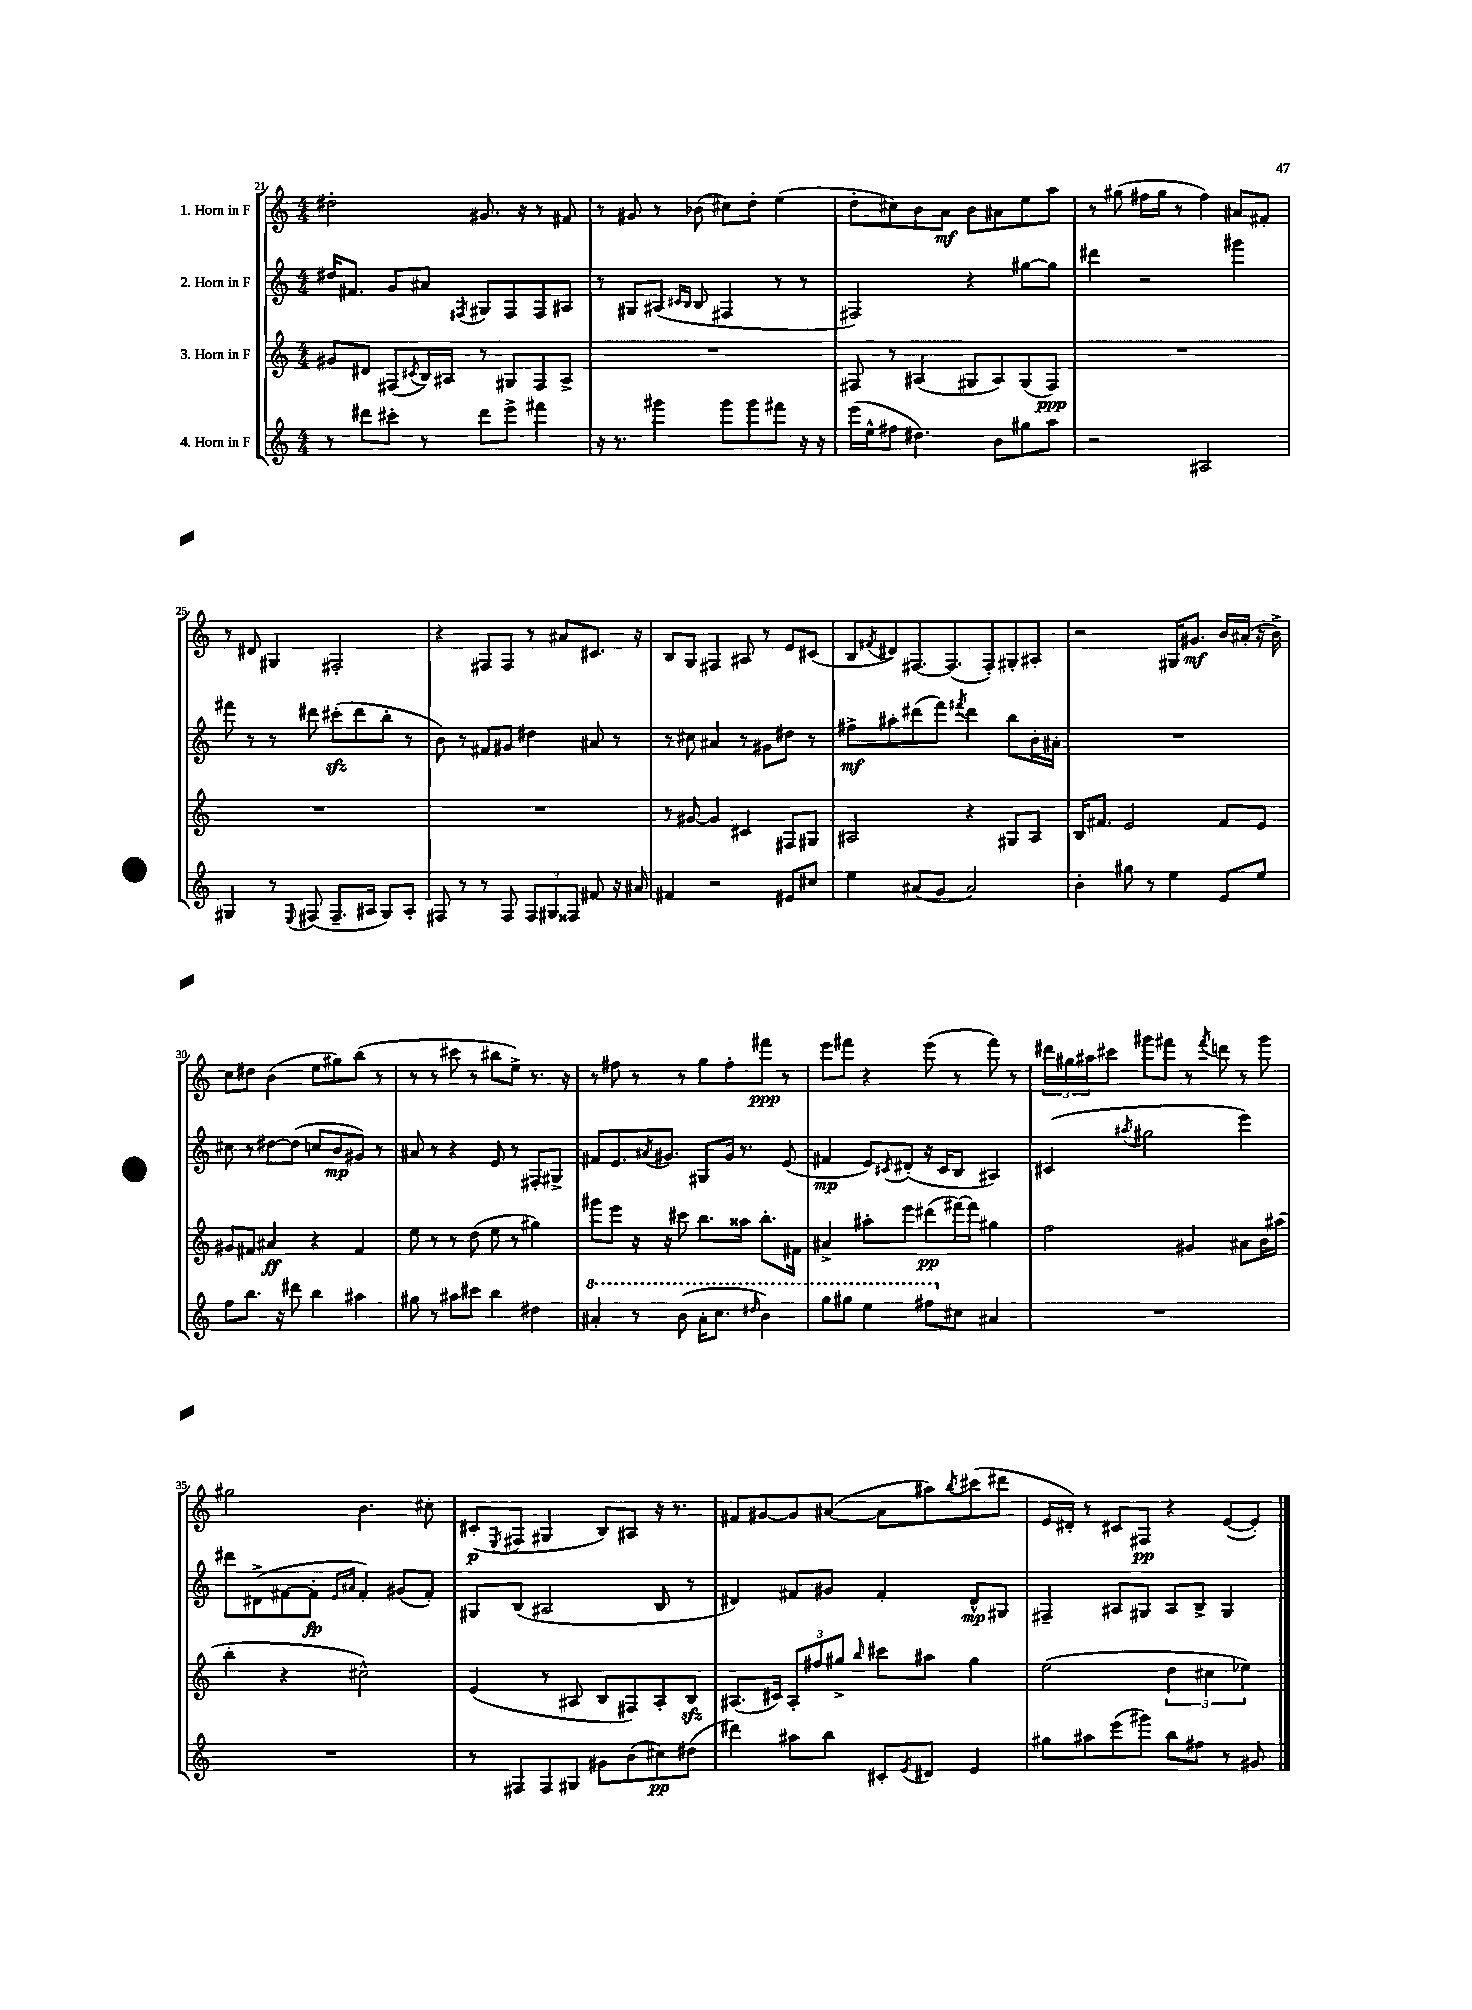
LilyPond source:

<<
\new StaffGroup <<
\new Staff = "s0" \with { instrumentName = "1. Horn in F" } {
    \clef treble \key c \major \numericTimeSignature \time 4/4
    dis''2-. gis'8. r16 r8 fis'8 |
    r8 gis'8 r8 bes'8( cis''8) d''8-. e''4( |
    d''8-. cis''8) b'8 a'8\mf b'8 ais'8 e''8 a''8 |
    r8 gis''8( fis''16 gis''16 r8 fis''4) ais'8 fis'8-. |
    r8 dis'8 gis4 fis2-. |
    r4 fis8 fis8 r8 ais'8 cis'8. r16 |
    b8 g8 fis4 ais8 r8 e'8 cis'8( |
    b8 \acciaccatura { fis'8 } dis'8) fis8.~ fis8.( fis8-.) gis8-. ais8-. |
    r2 gis16 gis'8.\mf b'16 ais'16-.( r16 b'16->) |
    c''8 dis''8 b'4( e''8 gis''8) b''8( r8 |
    r8 r8 cis'''8 r8 bis''8 e''8->) r8. r16 |
    r8 fis''8 r8 r8 g''8 fis''8-. fis'''8\ppp r8 |
    e'''8 fis'''8 r4 e'''8( r8 fis'''8) r8 |
    \tuplet 3/2 { dis'''16 gis''16 ais''16 } cis'''8 gis'''8 fis'''8 r8 \acciaccatura { fis'''8 } d'''8 r8 gis'''8 |
    gis''2 b'4. cis''8-. |
    cis'8-.\p( \acciaccatura { e8 } fis8 gis4 b8) ais8 r16 r8. |
    fis'8 gis'8~ gis'8 ais'8~( ais'8 ais''8) \acciaccatura { b''8 } cis'''8( dis'''8 |
    e'16 dis'16-.) r8 cis'8 fis8\pp r4 e'8~( e'8-.) \bar "|." |
}
\new Staff = "s1" \with { instrumentName = "2. Horn in F" } {
    \clef treble \key c \major \numericTimeSignature \time 4/4
    dis''16 fis'8. g'8 ais'8 \acciaccatura { fis8 } gis8 fis8 fis8 ais8 |
    r8 gis8 ais8( \grace { cis'16 b16 } b8 fis4 r8 r8 |
    fis2) r4 gis''8~ gis''8 |
    dis'''4 r2 gis'''4 |
    fis'''8 r8 r8 dis'''8 cis'''8-.\sfz( dis'''8 b''8-. r8 |
    b'8) r8 fis'8 gis'8 dis''4 ais'8 r8 |
    r8 cis''8 ais'4 r8 gis'8 dis''8 r8 |
    fis''8->\mf ais''8-. dis'''8( f'''8) \acciaccatura { fis'''8 } dis'''4 b''8 b'16-. ais'16-. |
    R1 |
    cis''8 r8 dis''8~ dis''8( c''8 b'8\mp gis'8) r8 |
    ais'8 r8 r4 e'8 r8 fis8-. gis8-> |
    fis'8 e'8. \acciaccatura { ais'8 } gis'8. gis8 gis'16 r8. e'8( |
    fis'4\mp e'8) \acciaccatura { cis'8 } dis'8-.( r16 cis'16 b8 ais4) |
    cis'4( \acciaccatura { ais''8 } gis''2 e'''4) |
    dis'''8 dis'8->( fis'8~ fis'8-.\fp \grace { e'16 ais'16 } fis'4-.) gis'8( fis'8-.) |
    gis8 b8( ais2 b8 r8 |
    dis'4) fis'8 gis'8 fis'4-. dis'8-^\mp gis8 |
    fis4-- ais8 gis8 ais8 b8-> gis4 \bar "|." |
}
\new Staff = "s2" \with { instrumentName = "3. Horn in F" } {
    \clef treble \key c \major \numericTimeSignature \time 4/4
    gis'8 dis'8 fis8( \acciaccatura { cis'8 } b16) ais16 r8 gis8 fis8 ais8-> |
    R1 |
    fis8 r8 ais4( gis8 ais8) gis8( fis8\ppp) |
    R1 |
    R1 |
    R1 |
    r8 gis'8~ gis'4 cis'4 fis8 gis8 |
    ais2 r4 gis8 ais8 |
    b16 fis'8. e'2 fis'8 e'8 |
    gis'8 fis'8 ais'4\ff r4 fis'4 |
    e''8 r8 r8 d''8( e''8 r8 gis''4) |
    gis'''8 e'''8 r16 r16 cis'''8 b''8. aisis''16 b''8.-. fis'16 |
    ais'4-> ais''8-. e'''8 dis'''8\pp( fis'''16~) fis'''16 gis''4 |
    f''2 gis'4 ais'8 b'16 ais''16( |
    b''4-. r4 cis''2-^) |
    e'4( r8 ais8 b8 fis8) ais8-. b8\sfz |
    ais8.( cis'16) \tuplet 3/2 { ais8-. fis''8 gis''8-> } \grace { b''16 } cis'''8 ais''8 gis''4 |
    e''2( \tuplet 3/2 { d''4 cis''4 ees''4) } \bar "|." |
}
\new Staff = "s3" \with { instrumentName = "4. Horn in F" } {
    \clef treble \key c \major \numericTimeSignature \time 4/4
    r8 dis'''8 cis'''8-. r8 dis'''8 e'''8-> fis'''4 |
    r16 r8. gis'''4 gis'''8 gis'''8 fis'''8 r16 r16 |
    e'''16( e''16-^ fis''8 dis''4.) b'8 gis''8 a''8 |
    r2 ais2 |
    gis4 r8 \appoggiatura { e8 } fis8( fis8.-- ais16 gis8) ais8-. |
    fis8 r8 r8 fis8 \tuplet 3/2 { fis8 gis8 fisis8 } fis'8 r16 ais'16 |
    fis'4 r2 eis'8 cis''8 |
    e''4 ais'8( g'8 ais'2) |
    b'4-. gis''8 r8 e''4 e'8 e''8 |
    f''8 b''8. r16 dis'''8 b''4 ais''4 |
    gis''8 r8 ais''8 cis'''8 b''4 dis''4 |
    \ottava #1 ais''4-. r8 b''8( ais''16-. c'''8. \grace { dis'''16 } b''4) |
    g'''8 gis'''8 e'''4 fis'''8 \ottava #0 cis''8 ais'4 |
    R1 |
    R1 |
    r8 fis8 fis8 gis8 gis'8 b'8( cis''8\pp) dis''8( |
    dis'''4) ais''8 b''8 cis'8-. \acciaccatura { e'8 } dis'8 e'4 |
    gis''8 ais''8 e'''8( gis'''8) b''8 fis''8 r8 gis'8 \bar "|." |
}
>>
>>
\layout { \context { \Score currentBarNumber = #21 } }
